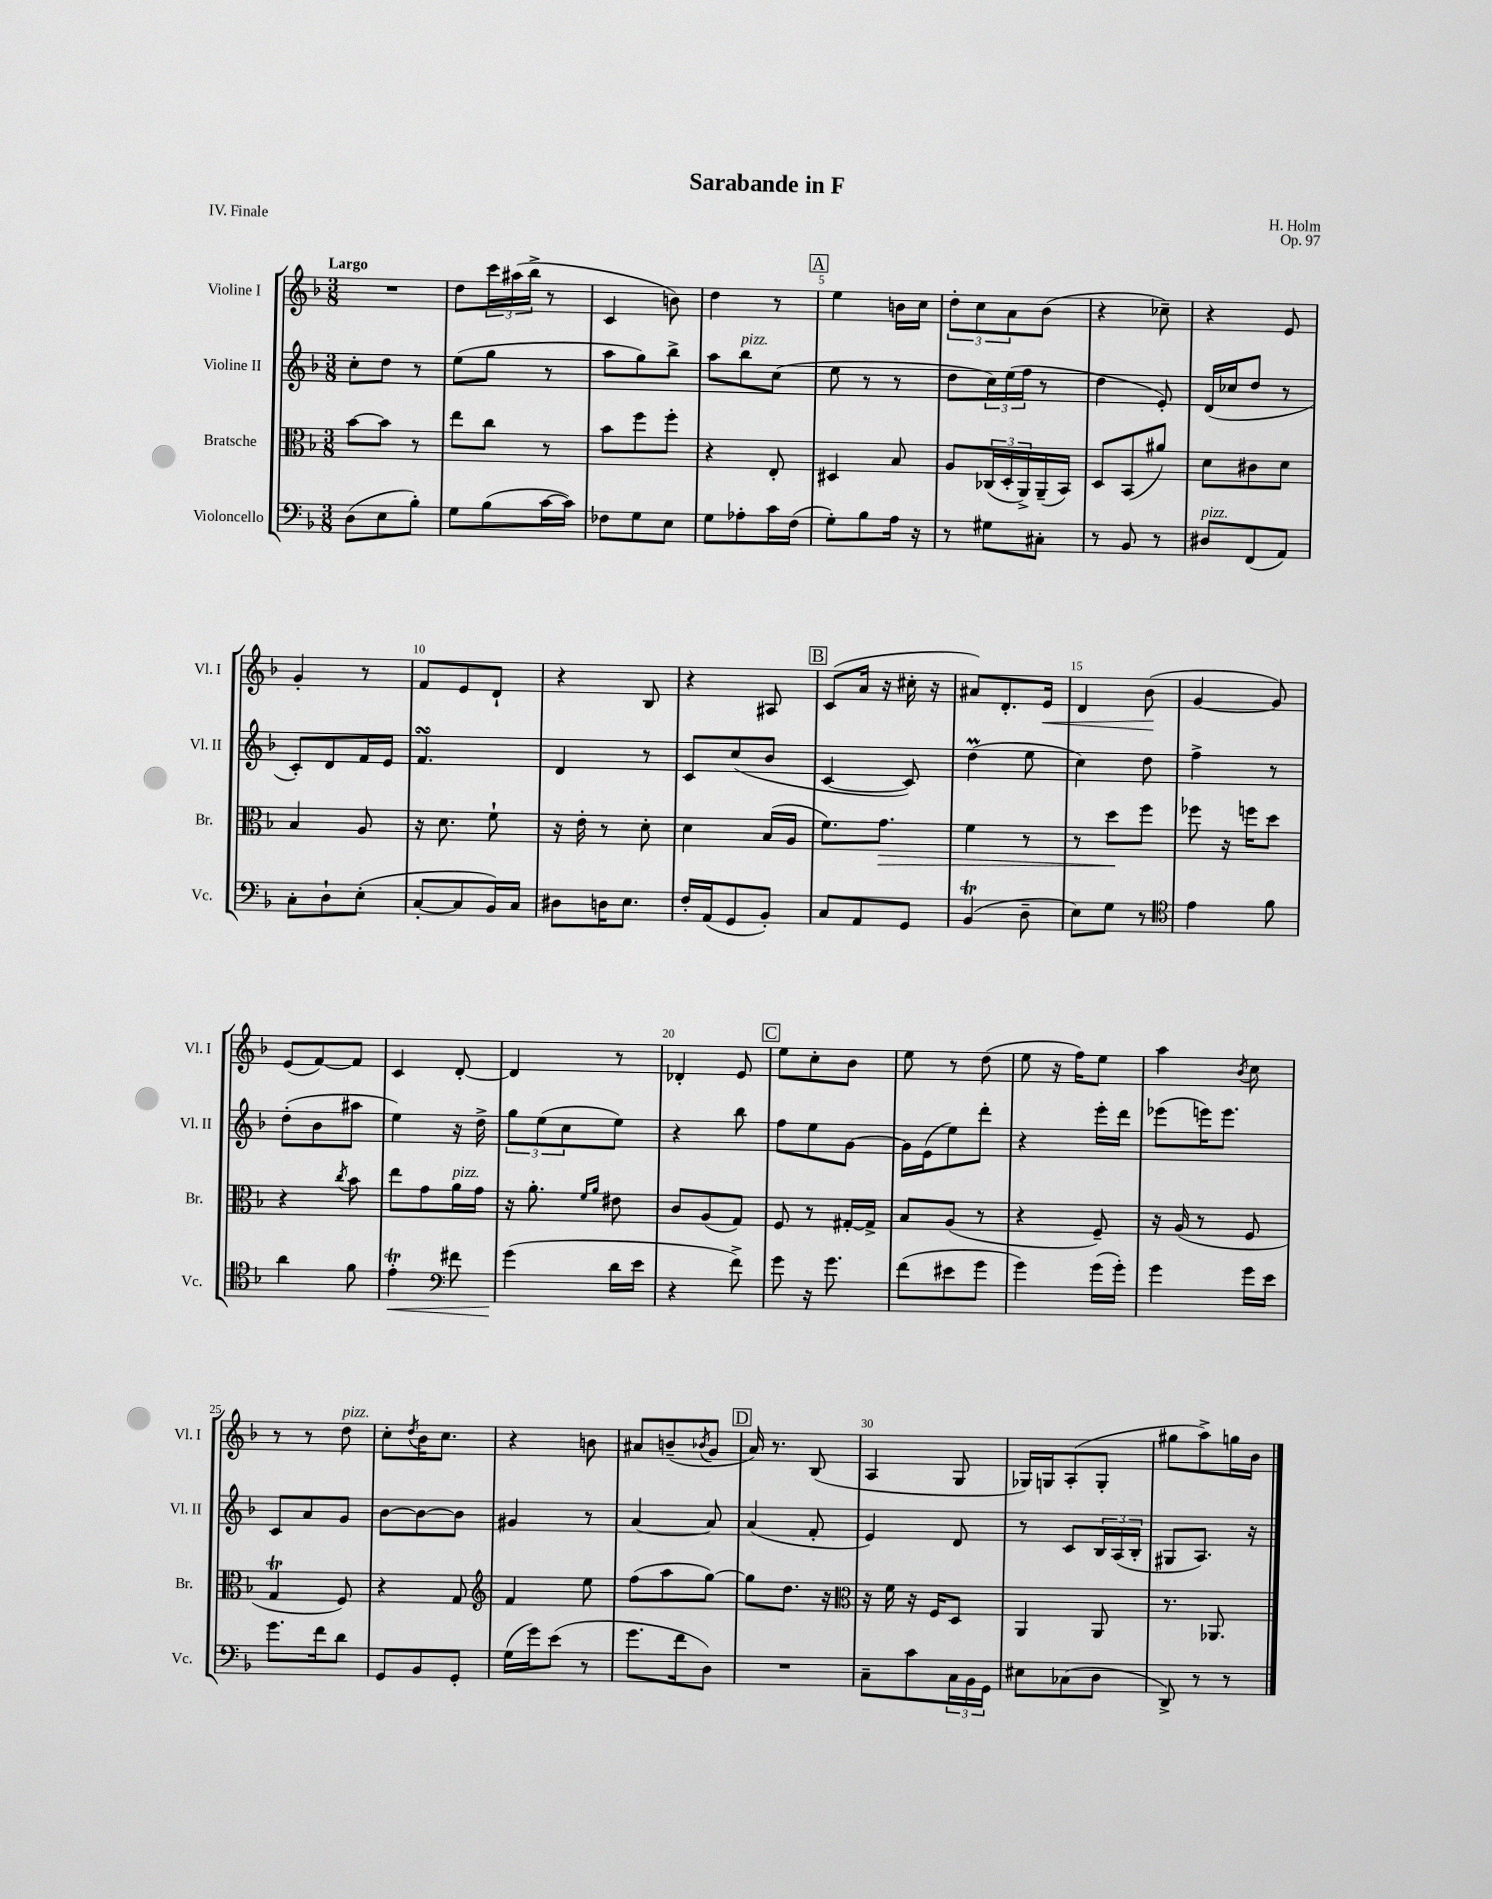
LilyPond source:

\header { title = "Sarabande in F" composer = "H. Holm" opus = "Op. 97" piece = "IV. Finale" }
<<
\new StaffGroup <<
\new Staff = "s0" \with { instrumentName = "Violine I" shortInstrumentName = "Vl. I" } {
    \clef treble \key f \major \numericTimeSignature \time 3/8 \tempo "Largo"
    R4. |
    d''8 \tuplet 3/2 { c'''16 ais''16( bes''16-> } r8 |
    c'4 b'8) |
    d''4 r8 |
    \mark \markup { \box "A" } e''4 b'16 c''16 |
    \tuplet 3/2 { d''8-. c''8 a'8 } bes'8( |
    r4 ces''8--) |
    r4 e'8 |
    g'4-. r8 |
    f'8 e'8 d'8-! |
    r4 bes8 |
    r4 ais8 |
    \mark \markup { \box "B" } c'8( a'16 r16 cis''16-. r16 |
    ais'8) d'8.-. e'16\< |
    d'4 bes'8\!( |
    g'4~ g'8) |
    e'8( f'8~) f'8 |
    c'4 d'8~-. |
    d'4 r8 |
    des'4-. e'8 |
    \mark \markup { \box "C" } e''8 c''8-. bes'8 |
    e''8 r8 d''8( |
    e''8 r16 f''16) e''8 |
    a''4 \acciaccatura { bes'8 } c''8 |
    r8 r8 d''8^\markup { \italic "pizz." } |
    c''8-. \acciaccatura { d''8 } bes'16 c''8. |
    r4 b'8 |
    ais'8 b'8--( \acciaccatura { bes'8 } g'8 |
    \mark \markup { \box "D" } a'16) r8. bes8( |
    a4 g8 |
    ges16) g16 a8-.( g8-. |
    gis''8 a''8->) g''16 bes'16 \bar "|." |
}
\new Staff = "s1" \with { instrumentName = "Violine II" shortInstrumentName = "Vl. II" } {
    \clef treble \key f \major \numericTimeSignature \time 3/8
    c''8-. d''8 r8 |
    e''8( g''8 r8 |
    a''8 g''8) bes''8-> |
    a''8 bes''8^\markup { \italic "pizz." } c''8( |
    \mark \markup { \box "A" } e''8 r8 r8 |
    d''8 \tuplet 3/2 { c''16) e''16( f''16 } r8 |
    d''4 e'8-.) |
    d'16( ces''16 d''8 r8 |
    c'8-.) d'8 f'16 e'16 |
    f'4.\turn |
    d'4 r8 |
    c'8 c''8( bes'8 |
    \mark \markup { \box "B" } c'4~ c'8) |
    d''4\prall( e''8 |
    c''4) d''8 |
    f''4-> r8 |
    d''8-.( bes'8 ais''8 |
    e''4) r16 d''16-> |
    \tuplet 3/2 { g''8 e''8( c''8 } e''8) |
    r4 bes''8 |
    \mark \markup { \box "C" } f''8 e''8 g'8~ |
    g'16 e'16( e''8) d'''8-. |
    r4 e'''16-. d'''16 |
    ees'''8( e'''16) e'''8. |
    c'8 a'8 g'8 |
    bes'8~ bes'8~ bes'8 |
    gis'4 r8 |
    a'4~ a'8 |
    \mark \markup { \box "D" } a'4( f'8-. |
    e'4) d'8 |
    r8 c'8 \tuplet 3/2 { bes16 a16( bes16-. } |
    gis8 a8.) r16 \bar "|." |
}
\new Staff = "s2" \with { instrumentName = "Bratsche" shortInstrumentName = "Br." } {
    \clef alto \key f \major \numericTimeSignature \time 3/8
    bes'8~ bes'8 r8 |
    e''8 c''8 r8 |
    bes'8 f''8 f''8-. |
    r4 e8-. |
    \mark \markup { \box "A" } dis4 bes8 |
    a8 \tuplet 3/2 { ces16( d16-. a,16->) } a,16--( bes,16) |
    d8 bes,8( ais'8) |
    d'8 cis'8 d'8 |
    bes4 a8 |
    r16 d'8. f'8-! |
    r16 e'16-. r8 d'8-. |
    d'4 bes16( a16 |
    \mark \markup { \box "B" } f'8.) g'8.\> |
    f'4 r8 |
    r8 d''8\! f''8 |
    fes''8 r16 f''16 d''8 |
    r4 \acciaccatura { c''8 } bes'8 |
    e''8 g'8 a'16^\markup { \italic "pizz." } g'16 |
    r16 a'8.-. \grace { f'16 a'16 } eis'8 |
    c'8 a8( g8) |
    \mark \markup { \box "C" } f8 r8 gis16~-. gis16-> |
    bes8 a8( r8 |
    r4 f8--) |
    r16 a16( r8 f8 |
    g4\trill f8) |
    r4 g8 |
    \clef treble f'4 e''8 |
    f''8( a''8 g''8~) |
    \mark \markup { \box "D" } g''8 d''8. r16 |
    \clef alto r16 f'16 r16 f16 d8 |
    a,4 a,8 |
    r8. aes,8. \bar "|." |
}
\new Staff = "s3" \with { instrumentName = "Violoncello" shortInstrumentName = "Vc." } {
    \clef bass \key f \major \numericTimeSignature \time 3/8
    d8( e8 bes8-.) |
    g8 bes8( c'16~ c'16) |
    fes8 g8 e8 |
    g8 aes8-. c'16 f16( |
    \mark \markup { \box "A" } g8-.) bes8 a16 r16 |
    r8 gis8 cis8-. |
    r8 bes,8 r8 |
    dis8^\markup { \italic "pizz." } f,8( a,8) |
    c8-. d8-! e8-.( |
    c8~-. c8 bes,16) c16 |
    dis8 d16 e8. |
    f16-. a,16( g,8 bes,8-.) |
    \mark \markup { \box "B" } c8 a,8 g,8 |
    bes,4\trill( d8-- |
    e8) g8 r8 |
    \clef tenor e'4 f'8 |
    a'4 f'8 |
    e'4-.\trill\< \clef bass fis'8 |
    g'4\!( d'16 e'16 |
    r4 f'8->) |
    \mark \markup { \box "C" } g'8 r16 g'8. |
    f'8( eis'8 g'8 |
    g'4) g'16( g'16-.) |
    g'4 g'16 e'16 |
    g'8. f'16 d'8 |
    g,8 bes,8 g,8-. |
    g16( g'16) e'8( r8 |
    g'8. f'16 d8) |
    \mark \markup { \box "D" } R4. |
    c8-- c'8 \tuplet 3/2 { c16 bes,16 g,16 } |
    eis8 ces8( d8 |
    d,8->) r8 r8 \bar "|." |
}
>>
>>
\layout { \context { \Score \override BarNumber.break-visibility = ##(#f #t #t) barNumberVisibility = #(every-nth-bar-number-visible 5) } }
